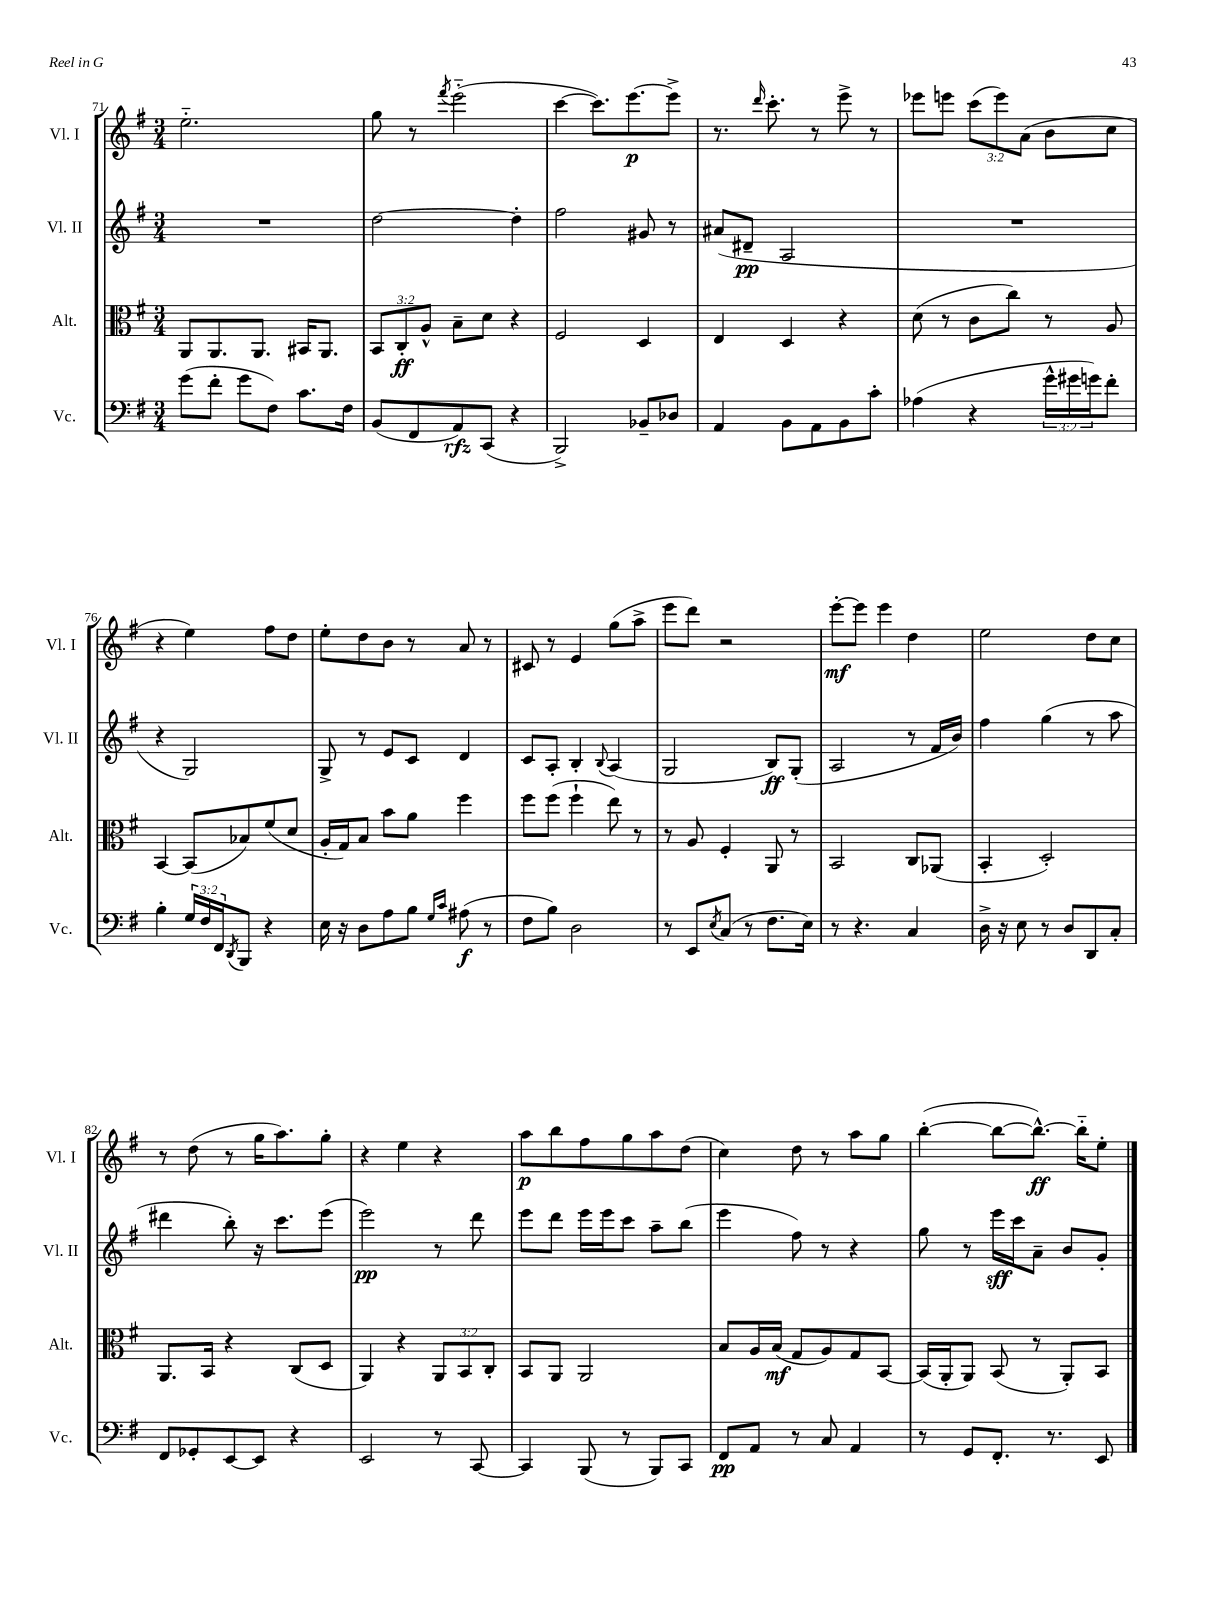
<<
\new StaffGroup <<
\new Staff = "s0" \with { instrumentName = "Vl. I" shortInstrumentName = "Vl. I" } {
    \clef treble \key g \major \numericTimeSignature \time 3/4 \override Staff.TupletNumber.text = #tuplet-number::calc-fraction-text
    e''2.-_ |
    g''8 r8 \acciaccatura { fis'''8 } e'''2-_( |
    c'''4~ c'''8.) e'''8.~\p e'''8-> |
    r8. \grace { d'''16 } c'''8.-. r8 e'''8-> r8 |
    ees'''8 e'''8 \tuplet 3/2 { c'''8( e'''8) a'8( } b'8 c''8 |
    r4 e''4) fis''8 d''8 |
    e''8-. d''8 b'8 r8 a'8 r8 |
    cis'8 r8 e'4 g''8( a''8-> |
    e'''8 d'''8) r2 |
    e'''8~-.\mf e'''8 e'''4 d''4 |
    e''2 d''8 c''8 |
    r8 d''8( r8 g''16 a''8.) g''8-. |
    r4 e''4 r4 |
    a''8\p b''8 fis''8 g''8 a''8 d''8( |
    c''4) d''8 r8 a''8 g''8 |
    b''4~-.( b''8~ b''8.~-^\ff) b''16-_ e''8-. \bar "|." |
}
\new Staff = "s1" \with { instrumentName = "Vl. II" shortInstrumentName = "Vl. II" } {
    \clef treble \key g \major \numericTimeSignature \time 3/4
    R2. |
    d''2~ d''4-. |
    fis''2 gis'8 r8 |
    ais'8( dis'8--\pp a2 |
    R2. |
    r4 g2) |
    g8-> r8 e'8 c'8 d'4 |
    c'8 a8-. b4-. \appoggiatura { b8 } a4( |
    g2 b8\ff) g8-.( |
    a2 r8 fis'16 b'16) |
    fis''4 g''4( r8 a''8 |
    dis'''4 b''8-.) r16 c'''8. e'''8( |
    e'''2\pp) r8 d'''8 |
    e'''8 d'''8 e'''16 e'''16 c'''8 a''8-- b''8( |
    e'''4 fis''8) r8 r4 |
    g''8 r8 e'''16\sff c'''16 a'8-- b'8 g'8-. \bar "|." |
}
\new Staff = "s2" \with { instrumentName = "Alt." shortInstrumentName = "Alt." } {
    \clef alto \key g \major \numericTimeSignature \time 3/4 \override Staff.TupletNumber.text = #tuplet-number::calc-fraction-text
    a,8 a,8. a,8. bis,16 a,8. |
    \tuplet 3/2 { b,8 c8-.\ff a8-^ } b8-- d'8 r4 |
    fis2 d4 |
    e4 d4 r4 |
    d'8( r8 c'8 c''8) r8 a8 |
    b,4~ b,8( bes8) fis'8( d'8 |
    a16-. g16) b8 b'8 a'8 fis''4 |
    fis''8 fis''8( fis''4-! e''8) r8 |
    r8 a8 fis4-. a,8 r8 |
    b,2 c8 aes,8( |
    b,4-. d2-.) |
    a,8. b,16 r4 c8( d8 |
    a,4) r4 \tuplet 3/2 { a,8 b,8 c8-. } |
    b,8 a,8 a,2 |
    b8 a16 b16\mf( g8 a8) g8 b,8~ |
    b,16( a,16-. a,8) b,8( r8 a,8-.) b,8 \bar "|." |
}
\new Staff = "s3" \with { instrumentName = "Vc." shortInstrumentName = "Vc." } {
    \clef bass \key g \major \numericTimeSignature \time 3/4 \override Staff.TupletNumber.text = #tuplet-number::calc-fraction-text
    g'8( fis'8-. g'8 fis8) c'8. fis16 |
    b,8( fis,8 a,8\rfz) c,8( r4 |
    b,,2->) bes,8-- des8 |
    a,4 b,8 a,8 b,8 c'8-. |
    aes4( r4 \tuplet 3/2 { g'16-^ gis'16 g'16) } fis'8-. |
    b4-. \tuplet 3/2 { g16 fis16 fis,16 } \acciaccatura { d,8 } b,,8 r4 |
    e16 r16 d8 a8 b8 \grace { g16 c'16 } ais8\f( r8 |
    fis8 b8) d2 |
    r8 e,8 \acciaccatura { e8 } c8( r8 fis8. e16) |
    r8 r4. c4 |
    d16-> r16 e8 r8 d8 d,8 c8-. |
    fis,8 ges,8-. e,8~ e,8 r4 |
    e,2 r8 c,8~ |
    c,4 b,,8( r8 b,,8) c,8 |
    fis,8\pp a,8 r8 c8 a,4 |
    r8 g,8 fis,8.-. r8. e,8 \bar "|." |
}
>>
>>
\layout { \context { \Score currentBarNumber = #71 } }
